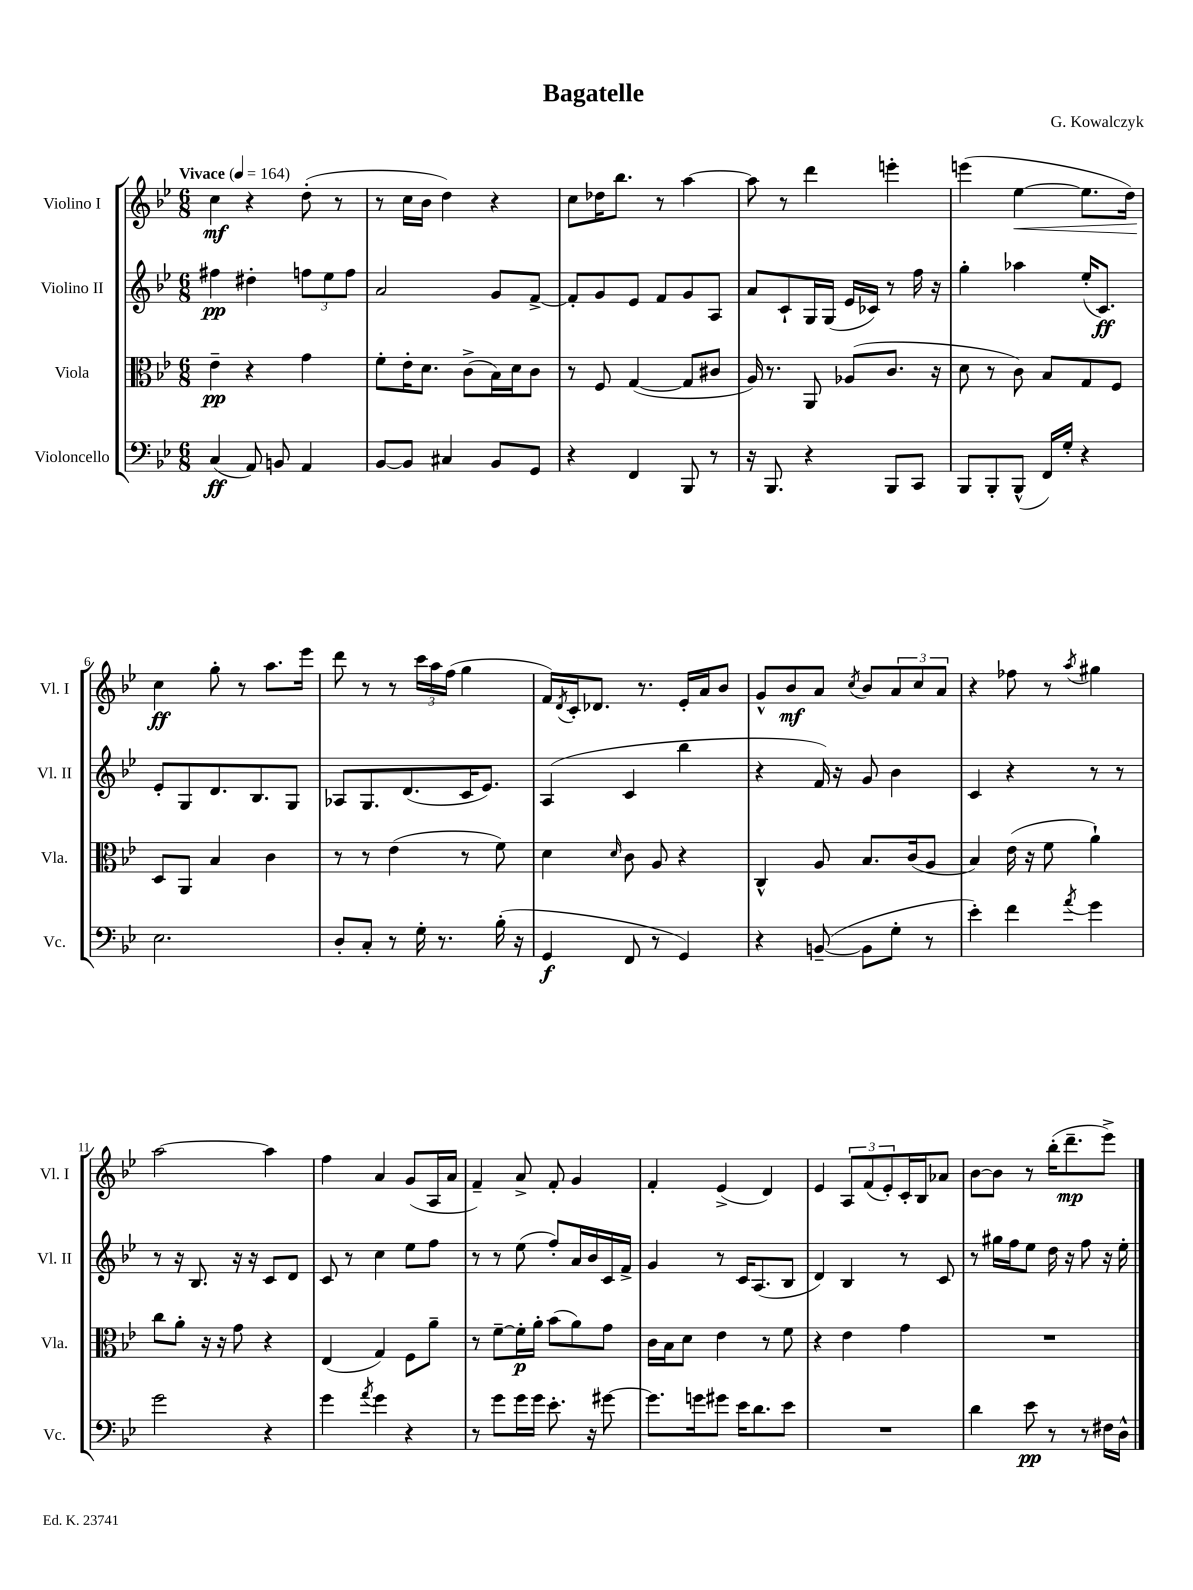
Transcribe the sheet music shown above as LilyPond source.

\header { title = "Bagatelle" composer = "G. Kowalczyk" }
<<
\new StaffGroup <<
\new Staff = "s0" \with { instrumentName = "Violino I" shortInstrumentName = "Vl. I" } {
    \clef treble \key bes \major \numericTimeSignature \time 6/8 \tempo "Vivace" 4 = 164
    c''4\mf r4 d''8-.( r8 |
    r8 c''16 bes'16 d''4) r4 |
    c''8 des''16 bes''8. r8 a''4~ |
    a''8 r8 d'''4 e'''4-. |
    e'''4( ees''4~\< ees''8. d''16) |
    c''4\ff\! g''8-. r8 a''8. ees'''16 |
    d'''8 r8 r8 \tuplet 3/2 { c'''16 a''16 f''16( } g''4 |
    f'16) \acciaccatura { d'8 } c'16-. des'8. r8. ees'16-. a'16 bes'8 |
    g'8-^ bes'8\mf a'8 \acciaccatura { c''8 } bes'8 \tuplet 3/2 { a'8 c''8 a'8 } |
    r4 fes''8 r8 \acciaccatura { a''8 } gis''4 |
    a''2~ a''4 |
    f''4 a'4 g'8( a16 a'16 |
    f'4--) a'8-> f'8-. g'4 |
    f'4-. ees'4->( d'4) |
    ees'4 \tuplet 3/2 { a8 f'8( ees'8-.) } c'16-. bes16 aes'8 |
    bes'8~ bes'8 r8 bes''16-.( d'''8.--\mp ees'''8->) \bar "|." |
}
\new Staff = "s1" \with { instrumentName = "Violino II" shortInstrumentName = "Vl. II" } {
    \clef treble \key bes \major \numericTimeSignature \time 6/8
    fis''4\pp dis''4-. \tuplet 3/2 { f''8 ees''8 f''8 } |
    a'2 g'8 f'8~-> |
    f'8-. g'8 ees'8 f'8 g'8 a8 |
    a'8 c'8-! g16 g16( ees'16 ces'16) r8 f''16 r16 |
    g''4-. aes''4 ees''16-.( c'8.\ff) |
    ees'8-. g8 d'8. bes8. g8 |
    aes8 g8. d'8.( c'16 ees'8.) |
    a4( c'4 bes''4 |
    r4 f'16) r16 g'8 bes'4 |
    c'4 r4 r8 r8 |
    r8 r16 bes8. r16 r16 c'8 d'8 |
    c'8 r8 c''4 ees''8 f''8 |
    r8 r8 ees''8( f''8-.) a'16 bes'16 c'16 f'16-> |
    g'4 r8 c'16 a8.( bes8 |
    d'4) bes4 r8 c'8 |
    r8 gis''16 f''16 ees''8 d''16 r16 f''8 r16 ees''16-. \bar "|." |
}
\new Staff = "s2" \with { instrumentName = "Viola" shortInstrumentName = "Vla." } {
    \clef alto \key bes \major \numericTimeSignature \time 6/8
    ees'4--\pp r4 g'4 |
    f'8-. ees'16-. d'8. c'8->( bes16) d'16 c'8 |
    r8 f8 g4~( g8 cis'8 |
    a16) r8. a,8 aes8( c'8. r16 |
    d'8 r8 c'8) bes8 g8 f8 |
    d8 a,8 bes4 c'4 |
    r8 r8 ees'4( r8 f'8) |
    d'4 \grace { d'16 } c'8 a8 r4 |
    c4-^ a8 bes8. c'16( a8 |
    bes4) ees'16( r16 f'8 a'4-!) |
    c''8 a'8-. r16 r16 g'8 r4 |
    ees4( g4) f8 a'8-- |
    r8 f'8~-- f'16-.\p a'16-. bes'8( a'8) g'8 |
    c'16 bes16 d'8 ees'4 r8 f'8 |
    r4 ees'4 g'4 |
    R2. \bar "|." |
}
\new Staff = "s3" \with { instrumentName = "Violoncello" shortInstrumentName = "Vc." } {
    \clef bass \key bes \major \numericTimeSignature \time 6/8
    c4\ff( a,8) b,8 a,4 |
    bes,8~ bes,8 cis4 bes,8 g,8 |
    r4 f,4 bes,,8 r8 |
    r16 bes,,8. r4 bes,,8 c,8 |
    bes,,8 bes,,8-. bes,,8-^( f,16) g16-. r4 |
    ees2. |
    d8-. c8-. r8 g16-. r8. bes16-.( r16 |
    g,4\f f,8 r8 g,4) |
    r4 b,8~--( b,8 g8-. r8 |
    ees'4-.) f'4 \acciaccatura { a'8 } g'4 |
    g'2 r4 |
    g'4 \acciaccatura { a'8 } g'4 r4 |
    r8 g'8 g'16 g'16 ees'8.-. r16 gis'8~ |
    gis'8. g'16 gis'8 ees'16 d'8. ees'8 |
    R2. |
    d'4 ees'8\pp r8 r8 fis16 d16-^ \bar "|." |
}
>>
>>
